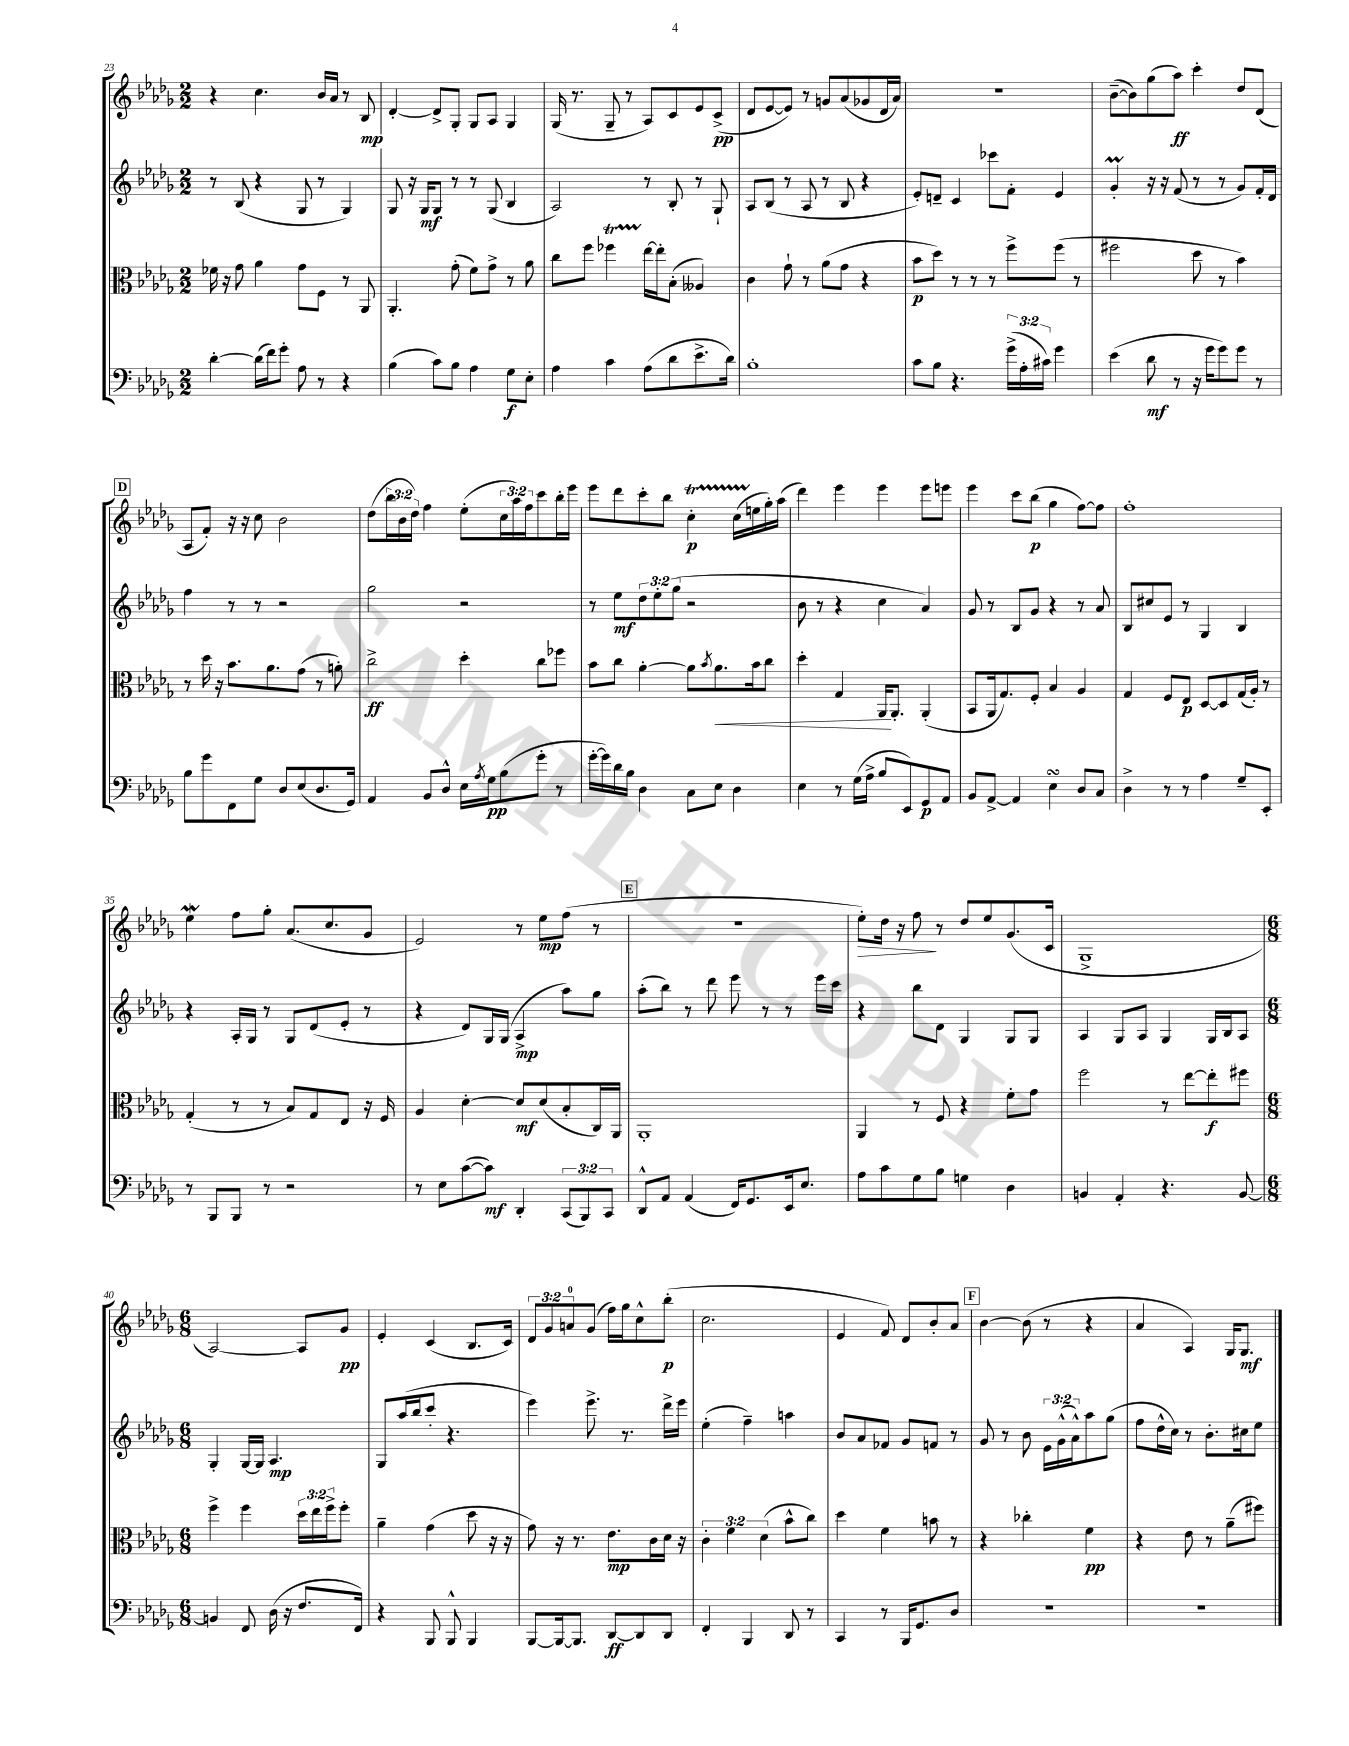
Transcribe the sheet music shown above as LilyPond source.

<<
\new StaffGroup <<
\new Staff = "s0" {
    \clef treble \key des \major \numericTimeSignature \time 2/2 \override Staff.TupletNumber.text = #tuplet-number::calc-fraction-text
    r4 c''4. bes'16 aes'16 r8 bes8\mp |
    des'4~-. des'8-> ges8-. ges8 aes8 ges4 |
    ges16( r8. ges8-- r8 aes8) c'8 ees'8 c'8->\pp( |
    des'8 ees'8~ ees'8) r8 g'8 aes'8( ges'8 des'16 aes'16) |
    R1 |
    bes'8~--( bes'8) ges''8( aes''8\ff) c'''4-. des''8 des'8( |
    \mark \markup { \box "D" } aes8 f'8-.) r16 r16 c''8 bes'2 |
    des''8( \tuplet 3/2 { bes''16 bes'16 des''16) } f''4 ees''8-.( \tuplet 3/2 { c''16 aes''16) f''16 } c'''8 bes''16-. ees'''16 |
    ees'''8 des'''8 c'''8-. bes''8 c''4-.\startTrillSpan\p c''16( e''16\stopTrillSpan ges''16-.) aes''16( |
    des'''4) ees'''4 ees'''4 ees'''8 e'''8 |
    ees'''4 c'''8 bes''8\p( ges''4 f''8~) f''8 |
    f''1-. |
    ees''4\mordent f''8 ges''8-. aes'8.( c''8. ges'8 |
    ees'2) r8 ees''8\mp f''8( r8 |
    \mark \markup { \box "E" } R1 |
    ees''8-.\>) des''16 r16 f''8\! r8 des''8 ees''8 ges'8.( c'16 |
    ges1-> |
    \numericTimeSignature \time 6/8 aes2~) aes8 ges'8\pp |
    ees'4-. c'4( bes8. c'16) |
    \tuplet 3/2 { des'8 ges'8 a'8-0 } ges'8( f''16) ges''16 c''8-^ bes''8-.\p( |
    c''2. |
    ees'4 f'8) des'8 bes'8-. aes'8 |
    \mark \markup { \box "F" } bes'4~ bes'8( r8 r4 |
    aes'4 aes4) ges16 ges8.\mf \bar "|." |
}
\new Staff = "s1" {
    \clef treble \key des \major \numericTimeSignature \time 2/2 \override Staff.TupletNumber.text = #tuplet-number::calc-fraction-text
    r8 bes8( r4 ges8 r8 ges4) |
    ges8 r16 ges16\mf ges8 r8 r8 ges8( bes4 |
    aes2) r8 bes8-. r8 ges8-! |
    aes8 bes8( r8 aes8 r8 bes8 r4 |
    ees'8-.) d'8-- c'4 ces'''8 f'8-. ees'4 |
    ges'4-.\prall r16 r16 f'8( r8 r8 ges'8) f'16-. des'16 |
    \mark \markup { \box "D" } f''4 r8 r8 r2 |
    ges''2 r2 |
    r8 ees''8\mf \tuplet 3/2 { des''8 ees''8-. ges''8( } r2 |
    bes'8 r8 r4 c''4 aes'4) |
    ges'8 r8 bes8 ges'8 r4 r8 aes'8 |
    bes8 cis''8 ees'8 r8 ges4 bes4 |
    r4 aes16-. ges16 r8 ges8 des'8( ees'8-. r8 |
    r4 des'8) ges16 ges16( aes4->\mp aes''8) ges''8 |
    \mark \markup { \box "E" } aes''8-.( bes''8) r8 des'''8 ees'''8 r8 r8 ees'''16 c'''16 |
    r4 bes''8 des'8 ges4 ges8 ges8 |
    aes4 ges8 aes8 ges4 ges16 bes16 aes8 |
    \numericTimeSignature \time 6/8 ges4-. ges16~ ges16 aes4.\mp |
    ges8 aes''16( bes''16 c'''8-. r4. |
    ees'''4) ees'''8.-> r8. des'''16-> ees'''16 |
    ees''4-.( f''4--) a''4 |
    bes'8 aes'8 fes'8 ges'8 f'8 r8 |
    \mark \markup { \box "F" } ges'8 r8 bes'8 \tuplet 3/2 { ees'16 ges'16-^( aes'16-^) } aes''8 ges''8( |
    f''8 des''16-^ c''16) r8 bes'8.-. cis''16 ees''8 \bar "|." |
}
\new Staff = "s2" {
    \clef alto \key des \major \numericTimeSignature \time 2/2 \override Staff.TupletNumber.text = #tuplet-number::calc-fraction-text
    fes'16 r16 ges'8 aes'4 ges'8 f8 r8 aes,8 |
    aes,4.-. ges'8-.( f'8) ges'8-> r8 aes'8 |
    c''8 f''8 fes''4\startTrillSpan ees''16~\stopTrillSpan ees''16-. bes8-.( aeses4) |
    c'4 ges'8-! r8 aes'8( ges'8 r4 |
    bes'8\p des''8) r8 r8 r8 f''8-> f''8( r8 |
    fis''2 des''8 r8 bes'4) |
    \mark \markup { \box "D" } r8 des''16 r16 bes'8. aes'8. ges'8( r8 a'8-.) |
    c''2->\ff des''4-. c''8 fes''8 |
    bes'8 c''8 aes'4~-. aes'8 \acciaccatura { bes'8 } aes'8.\< bes'16 c''8 |
    des''4-. ges4 aes,16\! aes,8.-. aes,4-.( |
    bes,8 aes,16 ges8.) f8-. bes4 aes4 |
    ges4 f8 ees8\p des8~ des8 ges16( aes16-.) r8 |
    ges4-.( r8 r8 bes8) ges8 ees8 r16 f16 |
    aes4 des'4~-. des'8\mf des'8( bes8-. c16) aes,16 |
    \mark \markup { \box "E" } aes,1-. |
    aes,4 r8 f8 r4 f'8-. ges'8 |
    f''2 r8 ees''8~ ees''8-.\f fis''8 |
    \numericTimeSignature \time 6/8 f''4-> f''4 \tuplet 3/2 { des''16 ees''16 f''16-> } f''8-. |
    aes'4-- ges'4( des''8 r16 r16 |
    ges'8) r16 r8. ees'8.\mp c'16 des'16 r16 |
    \tuplet 3/2 { c'4-. f'4 des'4( } bes'8-^ c''8) |
    des''4 f'4 b'8 r8 |
    \mark \markup { \box "F" } r4 ces''4-. f'4\pp |
    r4 ees'8 r8 aes'8--( fis''8) \bar "|." |
}
\new Staff = "s3" {
    \clef bass \key des \major \numericTimeSignature \time 2/2 \override Staff.TupletNumber.text = #tuplet-number::calc-fraction-text
    des'4~-. des'16( f'16) ges'8-. aes8 r8 r4 |
    bes4( c'8) bes8 aes4 ges8\f ees8-. |
    aes4 c'4 aes8( des'8 ees'8.-> des'16) |
    bes1-. |
    c'8 bes8 r4. \tuplet 3/2 { ges'16->( aes16-. cis'16) } ges'4 |
    ees'4( des'8\mf r8 r16 ges'16 ges'8) ges'8 r8 |
    \mark \markup { \box "D" } bes8 ges'8 f,8 ges8 des8 ees8( des8. ges,16) |
    aes,4 bes,8 des8-^ ees16 \acciaccatura { aes8 } ges16\pp bes8( ges'8-. r8 |
    ges'16~-. ges'16) des'16 bes16 des4 c8 ees8 des4 |
    ees4 r8 ges16( aes16-> bes8 ees,8) ges,8\p aes,8 |
    bes,8 aes,8~-> aes,4 ees4\turn des8 c8 |
    des4-> r8 r8 aes4 ges8-- ees,8-. |
    r8 bes,,8 bes,,8 r8 r2 |
    r8 ees8 c'8~( c'8\mf) des,4-. \tuplet 3/2 { c,8( bes,,8) c,8 } |
    \mark \markup { \box "E" } des,8-^ aes,8 aes,4( f,16) ges,8. ees,16 ees8. |
    aes8 c'8 ges8 bes8 g4 des4 |
    b,4 aes,4-. r4. b,8~ |
    \numericTimeSignature \time 6/8 b,4 f,8 des16( r16 f8. f,16) |
    r4 bes,,8 bes,,8-^ bes,,4 |
    bes,,8~ bes,,16~ bes,,8. des,8~\ff des,8 des,8 |
    f,4-. bes,,4 des,8 r8 |
    c,4 r8 bes,,16 ges,8. des8 |
    \mark \markup { \box "F" } R2. |
    R2. \bar "|." |
}
>>
>>
\layout { \context { \Score currentBarNumber = #23 } }
